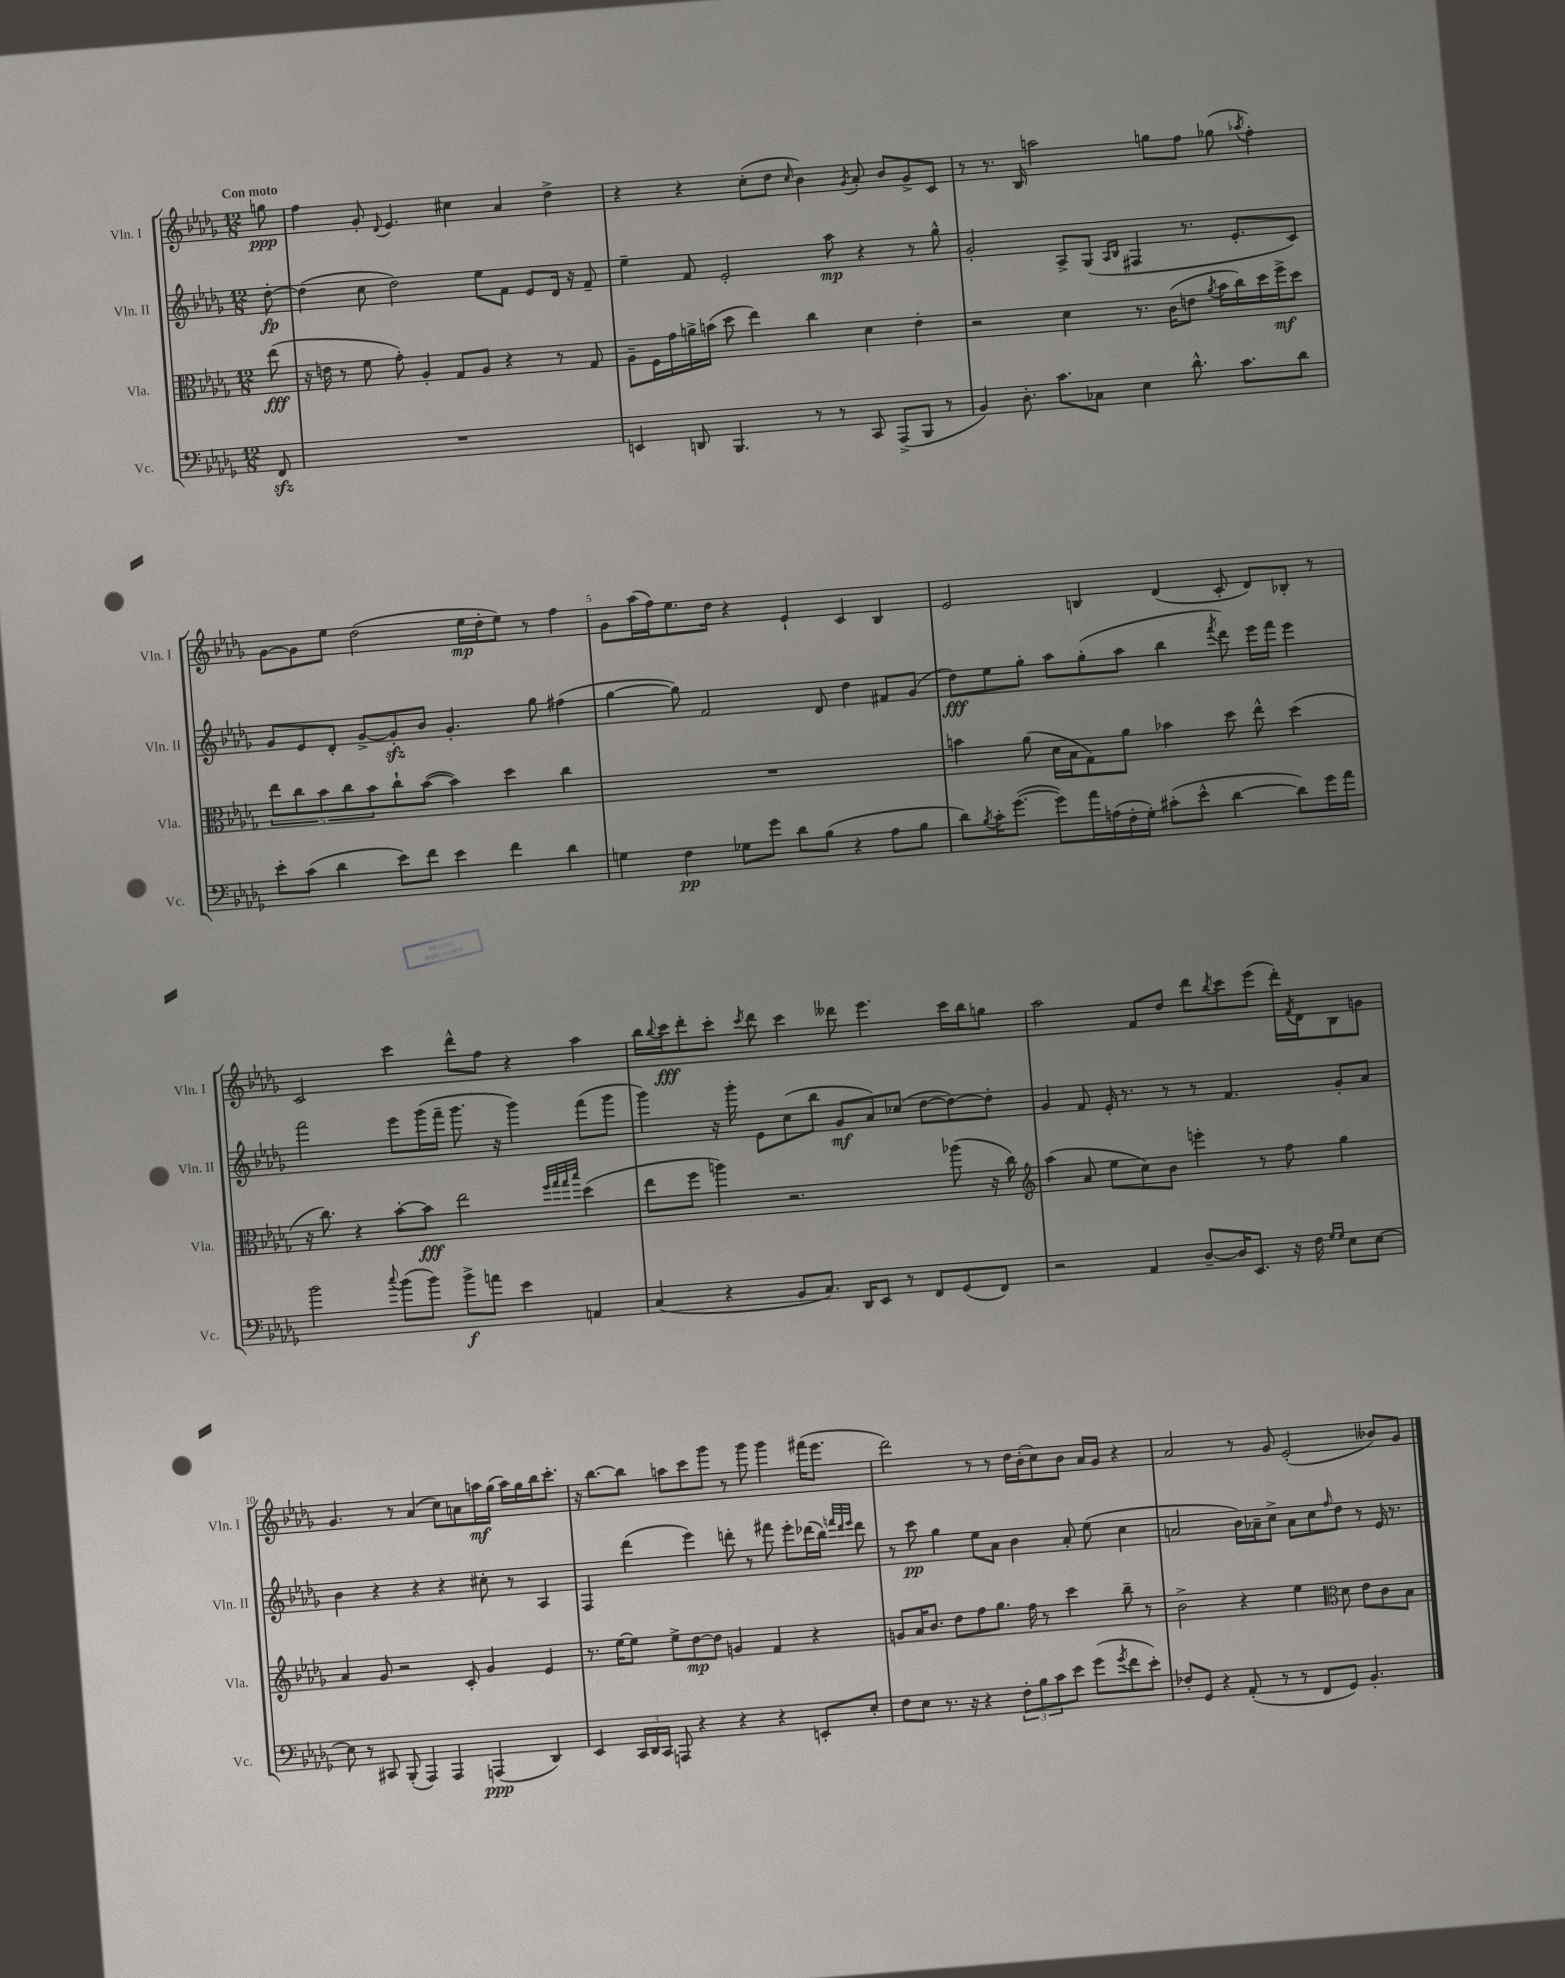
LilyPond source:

<<
\new StaffGroup <<
\new Staff = "s0" \with { instrumentName = "Vln. I" shortInstrumentName = "Vln. I" } {
    \clef treble \key des \major \numericTimeSignature \time 12/8 \partial 8 \tempo "Con moto"
    g''8\ppp |
    f''4 ges'8-. \appoggiatura { des'8 } ees'4. cis''4 aes'4 des''4-> |
    r4 r4 c''8-.( des''8 \grace { c''16 } bes'4) \acciaccatura { ges'8 } aes'8-. bes'8 ges'8-> c'8 |
    r8 r8. bes16 a''2 g''8 f''8 ges''8( \acciaccatura { aes''8 } f''4-.) |
    ges'8~ ges'8 ees''8 des''2( ees''16\mp des''16-. ees''8) r8 f''4 |
    ges'8 aes''16( f''16) ees''8. des''16 r4 ees'4-! c'4 bes4 |
    ees'2 b4 des'4( c'8-. des'8) bes8-. r8 |
    c'2 c'''4 des'''8-^ f''8 r4 aes''4 |
    bes''16 \appoggiatura { bes''8 } c'''16\fff des'''8-. c'''8-. \acciaccatura { c'''8 } des'''8 c'''4 deses'''8 ees'''4. c'''16 bes''16 g''8 |
    aes''2 f'8 des''8 des'''8 \acciaccatura { bes''8 } c'''8 ees'''8( des'''16-.) \acciaccatura { f'8 } des'16 bes8 g'8 |
    ges'4. r8 aes'4( c''8) a'8 a''16\mf ges''16( a''16) ges''16 bes''16 c'''8.-. |
    r16 bes''8.~ bes''8 a''8 c'''8 ges'''8 r8 ges'''8 ges'''4 fis'''16( ees'''8. |
    des'''2) r8 r8 des''16 bes'16-.( c''8) bes'8 aes'16 ges'16 r4 |
    aes'2 r8 ges'8 ees'2-.( beses'8) ges'8 \bar "|." |
}
\new Staff = "s1" \with { instrumentName = "Vln. II" shortInstrumentName = "Vln. II" } {
    \clef treble \key des \major \numericTimeSignature \time 12/8 \partial 8
    des''8~-.\fp |
    des''4( c''8 des''2) ees''8 f'8 ees'8 des'16 r16 f'8-- |
    ees''4-- f'8 ees'2-. aes''8\mp r4 r8 ges''8-^ |
    ges'2-. aes8-> ges8( \grace { aes16 bes16 } fis4 r8. ees'8.-. c'8) |
    ges'8 ees'8 des'8-. ges'8~-> ges'8-.\sfz bes'8 ges'4.-. ges''8 fis''4( |
    ges''4~ ges''8) f'2 des'8 des''4 fis'8 ges'8( |
    des''8\fff) ees''8 ges''8-. aes''8 ges''8-.( aes''8 bes''4 \acciaccatura { f'''8 } des'''8) ees'''16 f'''16 ees'''4 |
    f'''2 ees'''8 ges'''16( f'''16-- ges'''8. r16 ges'''4) f'''8( ges'''8 |
    ges'''4) r16 ges'''16-. ees'8 c''8( bes''8 ges'8\mf aes'8) ces''8( des''8~ des''8~) des''8-. |
    ges'4 f'8 ees'16-. r8. r8 r8 f'4. ges'8-. aes'8 |
    bes'4 r4 r4 r4 cis''8-. r8 aes4 |
    f4 des'''4( ees'''4) d'''8-. r8 fis'''8 ees'''8-. des'''16( bes''16) \grace { f'''32 des'''32 ees'''32 } des'''8 |
    r8 c'''8\pp ges''4 ees''8 aes'8 bes'4 aes'8-. ees''8( c''4 |
    a'2 bes'16) aes'16-- c''8-> aes'8 c''8 \grace { f''16 } des''8 r8 ees'16 r8. \bar "|." |
}
\new Staff = "s2" \with { instrumentName = "Vla." shortInstrumentName = "Vla." } {
    \clef alto \key des \major \numericTimeSignature \time 12/8 \partial 8
    ees''8\fff( |
    r16 e'16 r8 f'8 ges'8-.) aes4-. ges8 aes8 r4 r8 ges8 |
    aes8-- f16 ges'16 a'16-> b'16( des''8 ees''4) c''4 des'4 ees'4-. |
    r2 des'4 r8. c'16( e'8 \acciaccatura { aes'8 } bes'16 c''16) des''16 f''16->\mf des''8 |
    \tuplet 5/4 { ees''8 c''8 bes'8 c''8 bes'8 } c''8-! bes'8~( bes'4) des''4 c''4 |
    R1. |
    b'4 aes'8( des'16 bes16 ges8) aes'8 bes'4 des''8 ees''8-^ des''4( |
    r16 c''8.) r4 bes'8~-. bes'8\fff ees''2 \grace { f''32 ges''32 ges''32 bes''32 } des''4( |
    ees''8 f''8 a''4) r2. aes''8( r16 c''16) |
    \clef treble aes''4( aes'8 ees''8 c''8) bes'8 e'''4-. r8 f''8 ges''4 |
    aes'4 ges'8 r2 c'8-. ges'4 ees'4 |
    r8. ees''16~ ees''8 ees''8-> des''8~\mp des''8 g'4 f'4 r4 |
    g'8 aes'16 bes'8. des''8 f''8 ges''8. f''16 r8 c'''4 bes''8-- r8 |
    bes'2-> r4 ees''4 \clef alto des'8 ees'8 c'8 bes8 \bar "|." |
}
\new Staff = "s3" \with { instrumentName = "Vc." shortInstrumentName = "Vc." } {
    \clef bass \key des \major \numericTimeSignature \time 12/8 \partial 8
    f,8\sfz |
    R1. |
    e,4 d,8 bes,,4. r8 r8 c,8 aes,,8->( bes,,8 r8 |
    bes,4) des8.-. c'8. ces8 ees4 des'8.-^ c'8. des'8 |
    ees'8-. c'8( des'4 ees'8) f'8 ees'4 f'4 des'4 |
    g4 f4\pp ges8 ges'8 des'8 bes8( r4 aes8 bes8 |
    des'8) \acciaccatura { bes8 } c'16-. ges'8.~( ges'8) aes'16 a16( f16-. ges16-.) cis'8-.( ees'8-^ des'4~ des'8) ges'16 aes'16 |
    bes'2 \appoggiatura { c''8 } bes'8( bes'8) bes'8->\f a'8 ees'4 a,4 |
    c4( r4 bes,8 c8.) des,16 ees,8 r8 f,8 ges,8( f,8) |
    r2 aes,4 des8~-- des16 ees,8. r16 f16 \grace { ges16 ges16 } ees8 ees8~ |
    ees8 r8 cis,8 bes,,8-.( aes,,4) aes,,4 a,,4\ppp( des,4) |
    ees,4 \tuplet 3/2 { c,16 des,16 c,16 } a,,8 r4 r4 r4 e,8-. ees8-. |
    f8 ees8 r8. r16 r4 \tuplet 3/2 { f8-. bes8 c'8 } ees'8 ges'8( \acciaccatura { ges'8 } f'8 ees'8-.) |
    fes8-. ges,8 r4 aes,8-.( r8 r8 f,8 ges,8) bes,4.-. \bar "|." |
}
>>
>>
\layout { \context { \Score \override BarNumber.break-visibility = ##(#f #t #t) barNumberVisibility = #(every-nth-bar-number-visible 5) } }
